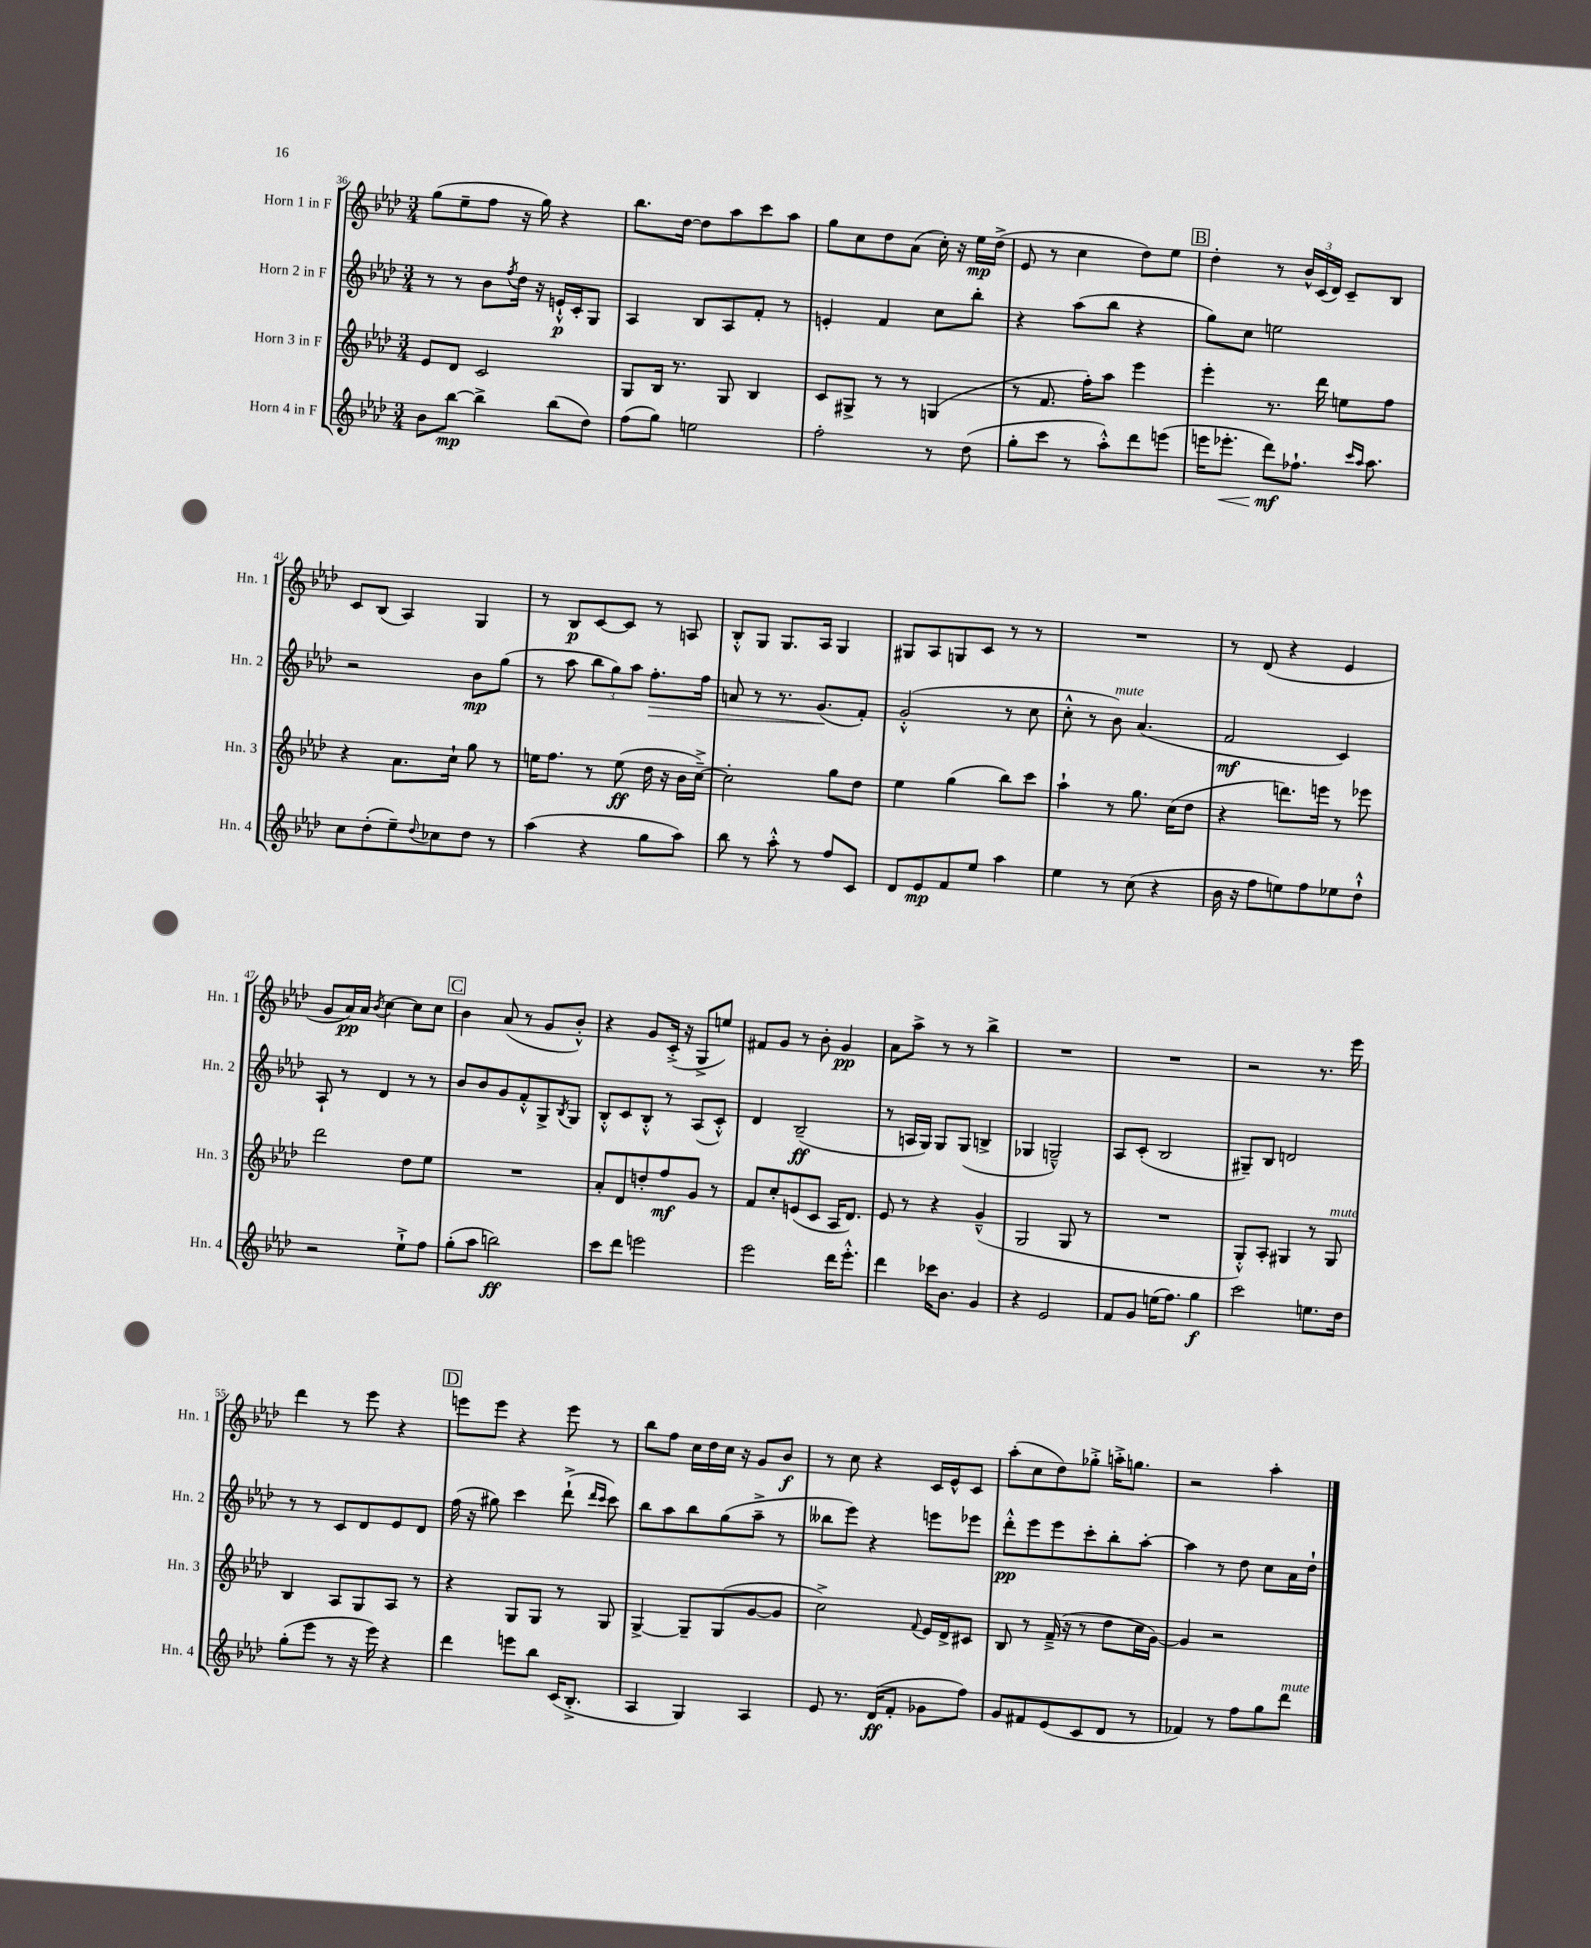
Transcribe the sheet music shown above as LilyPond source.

<<
\new StaffGroup <<
\new Staff = "s0" \with { instrumentName = "Horn 1 in F" shortInstrumentName = "Hn. 1" } {
    \clef treble \key aes \major \numericTimeSignature \time 3/4
    g''8( ees''8-- f''8 r16 g''16) r4 |
    bes''8. des''16~ des''8 aes''8 c'''8 aes''8 |
    g''8 c''8 des''8 aes'8( c''16-.) r16 ees''16\mp des''16->( |
    ees'8 r8 c''4 des''8) ees''8 |
    \mark \markup { \box "B" } des''4-. r8 \tuplet 3/2 { bes'16-^ c'16( des'16) } c'8-- bes8 |
    c'8 bes8( aes4) g4 |
    r8 bes8\p c'8~ c'8 r8 a8 |
    bes8-.-^ g8 g8. aes16 g4 |
    gis8 aes8 g8 c'8 r8 r8 |
    R2. |
    r8 des'8( r4 ees'4 |
    g'8 aes'16\pp) aes'16 \acciaccatura { bes'8 } c''4~ c''8 c''8 |
    \mark \markup { \box "C" } bes'4 aes'8( r8 g'8 bes'8-.-^) |
    r4 g'8 c'16-.->( r16 g8-> e''8) |
    fis'8 g'8 r8 bes'8-. g'4\pp |
    aes'8 aes''8-> r8 r8 bes''4-> |
    R2. |
    R2. |
    r2 r8. ees'''16 |
    des'''4 r8 ees'''8 r4 |
    \mark \markup { \box "D" } e'''8 e'''8 r4 e'''8 r8 |
    bes''8 f''8 c''16 des''16 c''16 r16 g'8 bes'8\f |
    r8 c''8 r4 c'16 ees'16-^ c'8 |
    aes''8-.( c''8 des''8) ges''8-.-> a''16-.-> g''8. |
    r2 aes''4-. \bar "|." |
}
\new Staff = "s1" \with { instrumentName = "Horn 2 in F" shortInstrumentName = "Hn. 2" } {
    \clef treble \key aes \major \numericTimeSignature \time 3/4
    r8 r8 bes'8 \acciaccatura { f''8 } des''16 r16 e'16-!-^\p c'16-. g8 |
    aes4 bes8 aes8 f'8-. r8 |
    e'4-. f'4 c''8 bes''8-. |
    r4 aes''8( bes''8 r4 |
    \mark \markup { \box "B" } g''8) c''8 e''2 |
    r2 bes'8\mp g''8( |
    r8 aes''8 \tuplet 3/2 { bes''8 g''8) aes''8 } f''8.-.\> f''16 |
    a'8 r8 r8. g'8.\!( f'8-.) |
    g'2-.-^( r8 c''8 |
    c''8-.-^ r8 bes'8^\markup { \italic "mute" }) aes'4.( |
    f'2\mf c'4) |
    aes8-! r8 des'4 r8 r8 |
    \mark \markup { \box "C" } bes'8 bes'8 g'8 f'8-.-^ g8-> \acciaccatura { bes8 } g8 |
    bes8-.-^ c'8 bes8-.-^ r8 aes8( c'8-.-^) |
    des'4 bes2--\ff( |
    r8 a16 g16) g8 g8( b4-> |
    ges4 g2---^) |
    aes8 c'8-.( bes2 |
    gis8--) bes8 d'2 |
    r8 r8 c'8 des'8 ees'8 des'8 |
    \mark \markup { \box "D" } f''16( r16 gis''8) c'''4 des'''8-!->( \grace { des'''16 c'''16 } c'''8) |
    bes''8 aes''8 bes''8 g''8( aes''8---> r8 |
    beses''8 ees'''8) r4 e'''8 ees'''8 |
    des'''8-.-^\pp ees'''8 ees'''8 c'''8-. bes''8-. aes''8~-. |
    aes''4 r8 des''8 c''8 aes'16 des''16-! \bar "|." |
}
\new Staff = "s2" \with { instrumentName = "Horn 3 in F" shortInstrumentName = "Hn. 3" } {
    \clef treble \key aes \major \numericTimeSignature \time 3/4
    ees'8 des'8 c'2 |
    g8 bes16 r8. g8 bes4 |
    c'8 gis8-> r8 r8 g4( |
    r8 f'8. f''16-.) aes''8 ees'''4 |
    \mark \markup { \box "B" } ees'''4-. r8. des'''16 e''8 f''8 |
    r4 aes'8. c''16-! g''8 r8 |
    e''16 f''8. r8 e''8\ff( des''16 r16 bes'16 c''16~--->) |
    c''2-. g''8 des''8 |
    ees''4 g''4( bes''8) c'''8 |
    aes''4-! r8 g''8. c''16( des''8 |
    r4 d'''8.) e'''16 r8 ees'''8 |
    des'''2 des''8 ees''8 |
    \mark \markup { \box "C" } R2. |
    aes'8-. des'8 d''8-. f''8\mf g'8 r8 |
    f'8 c''8-. e'8( c'8 aes16 des'8.) |
    ees'8 r8 r4 g'4---^( |
    g2 g8 r8 |
    R2. |
    g8-.-^) aes8-. gis4 r8 gis8^\markup { \italic "mute" } |
    bes4 aes8 g8 aes8 r8 |
    \mark \markup { \box "D" } r4 g8 g8 r8 g8 |
    g4~-> g8-- g8( g'8~ g'8 |
    c''2->) \appoggiatura { f'8 } ees'16 des'16-> cis'8 |
    bes8 r8 f'16--->( r16 r8 des''8 c''16 g'16~) |
    g'4 r2 \bar "|." |
}
\new Staff = "s3" \with { instrumentName = "Horn 4 in F" shortInstrumentName = "Hn. 4" } {
    \clef treble \key aes \major \numericTimeSignature \time 3/4
    bes'8 bes''8~\mp bes''4-> bes''8( des''8) |
    f''8( g''8) e''2 |
    f''2-. r8 des''8( |
    g''8-. c'''8 r8 aes''8-.-^) des'''8 e'''8( |
    \mark \markup { \box "B" } e'''16 ees'''8.-.\< des'''8\mf\!) fes''8.-! \grace { c'''16 aes''16 } aes''8. |
    c''8 des''8-.( ees''8--) \appoggiatura { des''8 } ces''8 des''8 r8 |
    aes''4( r4 g''8 aes''8) |
    bes''8 r8 aes''8-.-^ r8 f''8 c'8 |
    des'8 ees'8\mp f'8 ees''8 aes''4 |
    ees''4 r8 c''8( r4 |
    bes'16 r16 f''8 e''8) f''8 ees''8 des''8-!-^ |
    r2 ees''8-!-> f''8 |
    \mark \markup { \box "C" } g''8-.( aes''8 b''2\ff) |
    c'''8 des'''8 e'''2 |
    ees'''2 des'''16 ees'''8.-.-^ |
    des'''4 ces'''16 bes'8. g'4 |
    r4 ees'2 |
    f'8 g'8 e''16( f''8.) g''4\f |
    c'''2 e''8. des''16 |
    g''8-.( ees'''8 r8 r16 ees'''16) r4 |
    \mark \markup { \box "D" } des'''4 e'''8 bes''8 c'16( bes8.-.-> |
    aes4 g4) aes4 |
    ees'8 r8. des'16\ff( f'8-. ges'8 f''8) |
    g'8 fis'8 ees'8( c'8 des'8 r8 |
    fes'4) r8 f''8 g''8 des'''8^\markup { \italic "mute" } \bar "|." |
}
>>
>>
\layout { \context { \Score currentBarNumber = #36 } }
